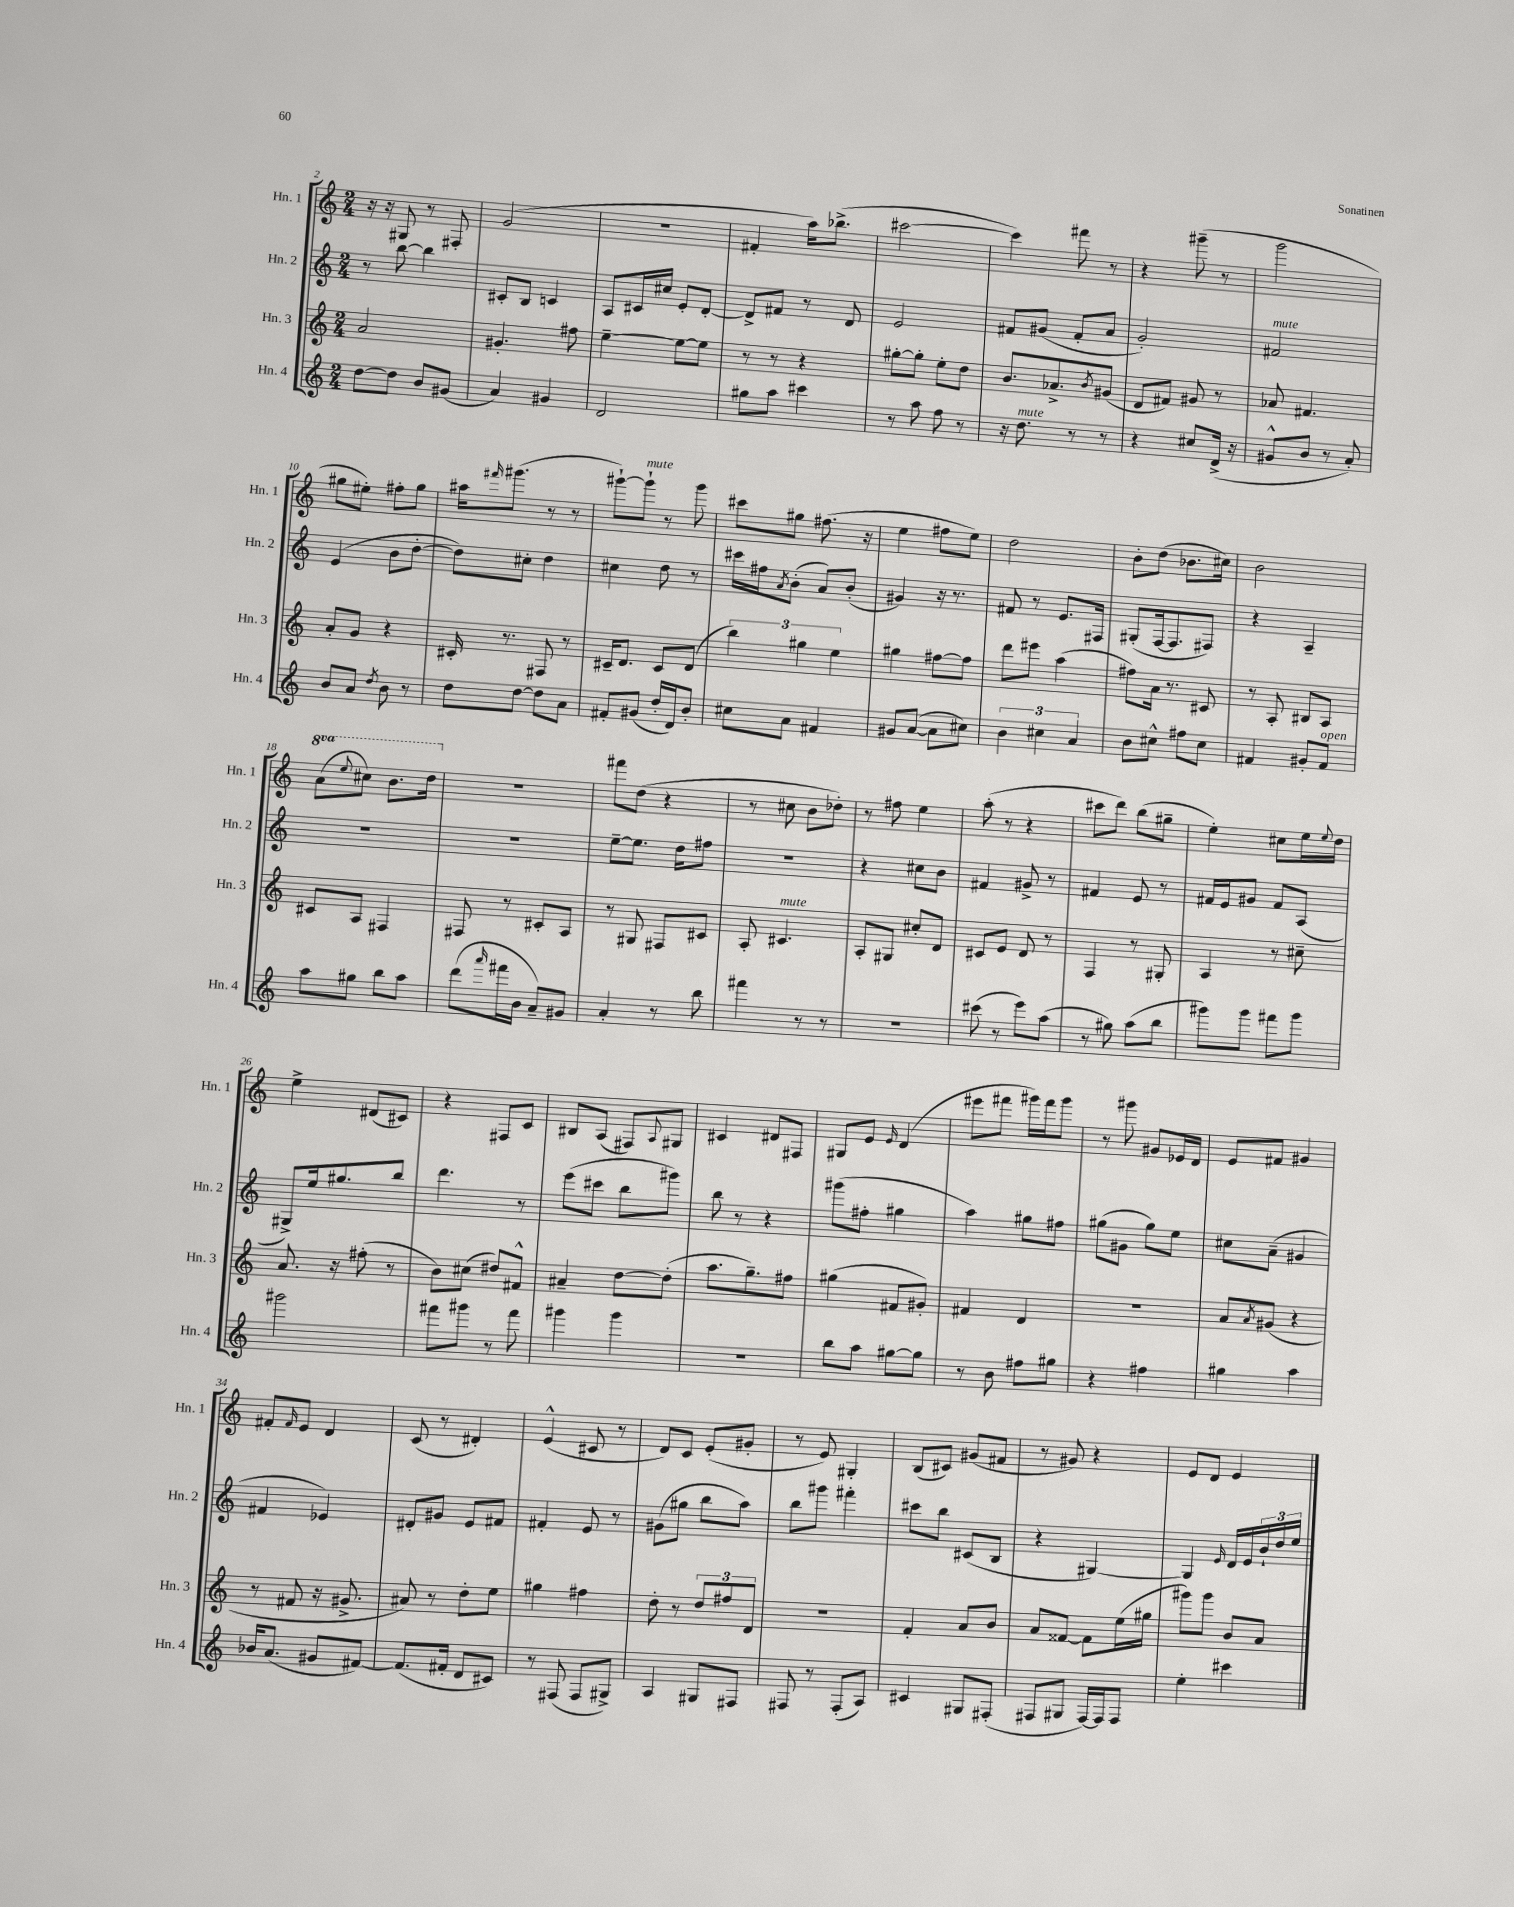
<<
\new StaffGroup <<
\new Staff = "s0" \with { instrumentName = "Hn. 1" shortInstrumentName = "Hn. 1" } {
    \clef treble \key c \major \numericTimeSignature \time 2/4 \set Staff.ottavationMarkups = #ottavation-simple-ordinals
    r16 r16 gis8 r8 fis8-. |
    g'2( |
    R2 |
    fis'4-. a''16) bes''8.->( |
    cis'''2~ |
    cis'''4) fis'''8 r8 |
    r4 gis'''8--( r8 |
    g'''2 |
    gis''8 eis''8-.) fis''8-. gis''8 |
    ais''16 \grace { fis'''16 } gis'''8.( r8 r8 |
    gis'''8~-!) gis'''8-!^\markup { \italic "mute" } r8 gis'''8 |
    cis'''8 gis''8 fis''8.( r16 |
    e''4 fis''8 e''8) |
    d''2 |
    b'8-. d''8( bes'8. cis''16) |
    b'2 |
    \ottava #1 a''8( \appoggiatura { e'''8 } cis'''8) b''8. d'''16 \ottava #0 |
    R2 |
    fis'''8 d''8( r4 |
    r8 cis''8 b'8 des''8-.) |
    r8 fis''8 e''4 |
    a''8-.( r8 r4 |
    cis'''8 d'''8) b''8( gis''8-- |
    e''4-.) cis''8 e''16 \appoggiatura { e''8 } d''16 |
    e''4-> dis'8( cis'8) |
    r4 fis8 c'8 |
    bis8 a8( fis8) \appoggiatura { a8 } gis8 |
    cis'4 dis'8 fis8 |
    gis8 e'8 \grace { e'16 } d'4( |
    eis'''8 fis'''8 gis'''16) fis'''16 gis'''8 |
    r8 gis'''8 gis'8 ees'16 d'16 |
    e'8 fis'8 gis'4 |
    fis'8-. \grace { fis'16 } e'8 d'4 |
    c'8( r8 dis'4-.) |
    e'4-^( cis'8 r8 |
    d'8) c'8 e'8-.( gis'8-. |
    r8 e'8) gis4-. |
    b8( cis'8) gis'8( fis'8 |
    r8 gis'8) r4 |
    e'8 d'8 e'4 \bar "|." |
}
\new Staff = "s1" \with { instrumentName = "Hn. 2" shortInstrumentName = "Hn. 2" } {
    \clef treble \key c \major \numericTimeSignature \time 2/4
    r8 b''8~ b''4 |
    cis'8-. b8 c'4 |
    a8 cis'16 cis''16 e'8-. d'8~-. |
    d'8-> fis'8 r8 d'8 |
    e'2 |
    fis'8 gis'8( fis'8-. a'8 |
    g'2-.) |
    fis'2^\markup { \italic "mute" } |
    e'4( b'8 d''8~-. |
    d''8) cis''8-. d''4 |
    cis''4 d''8 r8 |
    cis'''16 fis''16 \acciaccatura { a'8 } b'8-.( a'8) b'8-.( |
    gis'4) r16 r8. |
    fis'8 r8 e'8. fis16 |
    gis8-.( f16~ f8. fis8) |
    r4 a4-- |
    R2 |
    R2 |
    e''8~-- e''8. d''16 fis''8 |
    R2 |
    r4 cis''8 b'8 |
    fis'4 gis'8-> r8 |
    fis'4 e'8 r8 |
    fis'16 e'16 gis'8 fis'8 a8( |
    gis8->) e''16 gis''8. b''8 |
    d'''4. r8 |
    e'''8( cis'''8 b''8 gis'''8) |
    b''8 r8 r4 |
    gis'''8( fis''8-. gis''4 |
    a''4) gis''8 fis''8 |
    gis''8( gis'8 gis''8) e''8 |
    cis''8 a'8--( gis'4 |
    fis'4 ees'4) |
    dis'8-. gis'8 e'8 fis'8 |
    fis'4-. e'8 r8 |
    gis'8( gis''8 b''8 a''8) |
    b''8 gis'''8 fis'''4-. |
    cis'''8 b''8 cis'8( b8 |
    r4 gis4~) |
    gis4 \grace { e'16 } d'16 e'16 \tuplet 3/2 { b'16-! d''16 e''16 } \bar "|." |
}
\new Staff = "s2" \with { instrumentName = "Hn. 3" shortInstrumentName = "Hn. 3" } {
    \clef treble \key c \major \numericTimeSignature \time 2/4
    a'2 |
    gis'4.-. fis''8 |
    e''4~-- e''8~ e''8 |
    r8 r8 r4 |
    gis''8~-. gis''8-. e''8-. d''8 |
    b'8. aes'8.-> \acciaccatura { b'8 } gis'8( |
    d'8 fis'8) gis'8 r8 |
    aes'8 fis'4. |
    a'8-. g'8 r4 |
    cis'16-. r8. fis8 r8 |
    cis'16-- d'8. cis'8 d'8( |
    \tuplet 3/2 { b''4) gis''4 e''4 } |
    gis''4 fis''8~ fis''8 |
    d'''8 eis'''8 a''4( |
    fis''8) a'16 r8. cis'8 |
    r8 a8-. bis8 a8 |
    cis'8 a8 fis4 |
    fis8 r8 cis'8-. a8 |
    r8 gis8 fis8 cis'8 |
    a8-. cis'4.^\markup { \italic "mute" } |
    a8-. gis8 cis''8-. d'8 |
    cis'8 e'8 d'8 r8 |
    f4 r8 gis8-. |
    a4 r8 cis''8-- |
    a'8. r16 fis''8-.( r8 |
    b'8) cis''8( dis''8) fis'8-^ |
    ais'4-- d''8~ d''8-.( |
    a''8. g''8.--) fis''8 |
    gis''4( fis'8 gis'8-.) |
    fis'4 d'4 |
    R2 |
    a'8 \acciaccatura { a'8 } gis'8( r4 |
    r8 fis'8 r16 gis'8.-> |
    ais'8) r8 d''8-. e''8 |
    gis''4 fis''4 |
    d''8-. r8 \tuplet 3/2 { d''8 fis''8 d'8 } |
    R2 |
    f'4-. a'8 b'8 |
    a'8 fisis'8~ fisis'8 e''16( gis''16 |
    gis'''8) gis'''8 b'8 a'8 \bar "|." |
}
\new Staff = "s3" \with { instrumentName = "Hn. 4" shortInstrumentName = "Hn. 4" } {
    \clef treble \key c \major \numericTimeSignature \time 2/4
    d''8~ d''8 b'8 gis'8( |
    a'4) gis'4 |
    d'2 |
    gis''8 a''8 cis'''4 |
    r8 a''8 f''8 r8 |
    r16 d''8.^\markup { \italic "mute" } r8 r8 |
    r4 cis''8 d'16->( r16 |
    gis'8-^ b'8 r8 a'8-.) |
    b'8 a'8 \acciaccatura { d''8 } b'8 r8 |
    d''8 d''8~ d''8 a'8 |
    fis'8-. gis'8( d''16-. d'16) b'8-. |
    cis''8 a'8 fis'4 |
    gis'8 a'8~( a'8 cis''8) |
    \tuplet 3/2 { b'4 cis''4 a'4 } |
    b'8 cis''8-^ fis''8 cis''8 |
    fis'4 gis'8-. fis'8^\markup { \italic "open" } |
    a''8 gis''8 b''8 a''8 |
    d'''8( \grace { a'''16 } fis'''16 b'16 a'8--) gis'8 |
    a'4-. r8 b''8 |
    fis'''4 r8 r8 |
    R2 |
    cis'''8( r8 e'''8) a''8( |
    r8 gis''8) a''8( b''8 |
    gis'''8) gis'''8 fis'''8 gis'''8 |
    gis'''2 |
    fis'''8 gis'''8 r8 fis'''8 |
    gis'''4 gis'''4 |
    R2 |
    b''8 a''8 gis''8~ gis''8 |
    r8 b'8 fis''8 gis''8 |
    r4 fis''4 |
    gis''4 a''4 |
    bes'16 a'8.( gis'8 fis'8~) |
    fis'8.( fis'16-. d'8 cis'8) |
    r8 fis8( fis8 gis8->) |
    a4 gis8 fis8 |
    fis8 r8 fis8-.( a8) |
    cis'4 gis8 fis8-.( |
    fis8 gis8 fis16~) fis16 fis8 |
    e''4-. cis'''4 \bar "|." |
}
>>
>>
\layout { \context { \Score currentBarNumber = #2 } }
